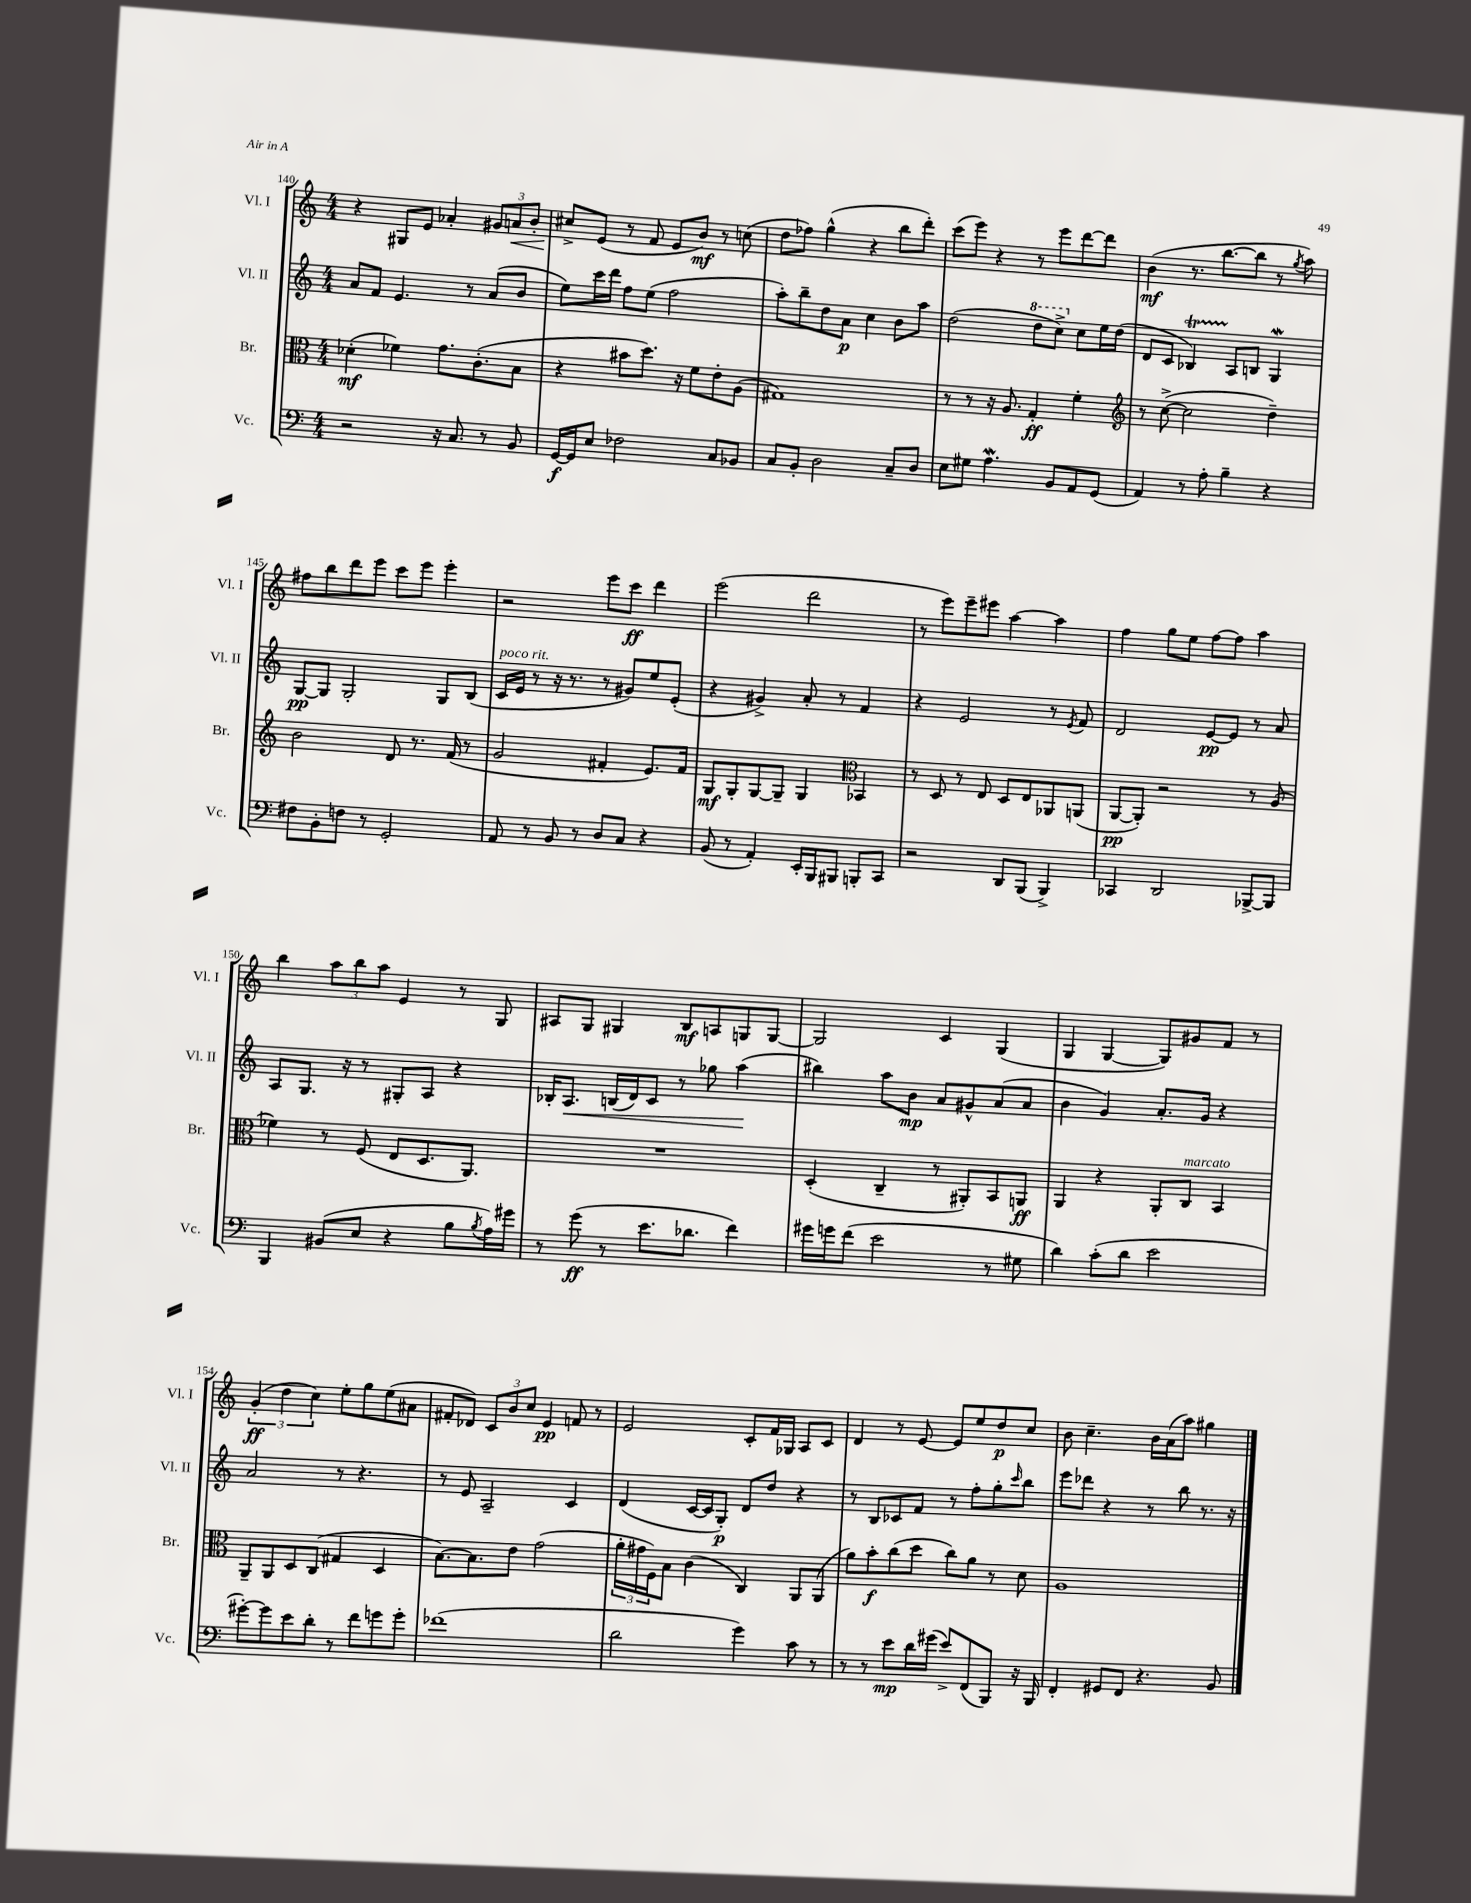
<<
\new StaffGroup <<
\new Staff = "s0" \with { instrumentName = "Vl. I" shortInstrumentName = "Vl. I" } {
    \clef treble \key c \major \numericTimeSignature \time 4/4
    r4 gis8 e'8 aes'4-. \tuplet 3/2 { gis'8 a'8\< b'8-. } |
    cis''8->\! e'8( r8 f'8 e'8 b'8\mf) r8 c''8( |
    d''8 fes''8) g''4-^( r4 b''8 d'''8-.) |
    c'''8( e'''8) r4 r8 e'''8 d'''8~ d'''8 |
    b'4\mf( r8. b''8.~ b''8 r8 \acciaccatura { g''8 } a''8) |
    fis''8 b''8 d'''8 e'''8 c'''8 e'''8 e'''4-. |
    r2 e'''8 c'''8\ff d'''4 |
    e'''2( d'''2 |
    r8 e'''8) e'''8-- eis'''8 a''4~ a''4 |
    f''4 g''8 e''8 f''8~ f''8 a''4 |
    b''4 \tuplet 3/2 { a''8 b''8 a''8 } e'4 r8 g8 |
    ais8 g8 gis4 b8\mf a8 g8 g8~ |
    g2 c'4 g4( |
    g4 g4~ g8) gis'8 f'8 r8 |
    \tuplet 3/2 { g'4-.\ff( d''4 c''4) } e''8-. g''8 e''8( ais'8 |
    fis'8-. des'8) \tuplet 3/2 { c'8 b'8 c''8 } e'4\pp f'8 r8 |
    e'2 c'8-. f'16 ges16 a8 c'8 |
    d'4 r8 e'8~ e'8 e''8 d''8\p c''8 |
    b'8 c''4.-- b'16 a'16( a''8) gis''4 \bar "|." |
}
\new Staff = "s1" \with { instrumentName = "Vl. II" shortInstrumentName = "Vl. II" } {
    \clef treble \key c \major \numericTimeSignature \time 4/4
    a'8 f'8 e'4. r8 a'8( b'8 |
    e''8) c'''16 d'''16 f''8 e''8( f''2 |
    a''8-.) b''8-- d''8 a'8\p c''4 b'8 a''8 |
    d''2( \ottava #1 d'''8 c'''8->) \ottava #0 c''8 e''16 d''16( |
    d'8 c'8 bes4\startTrillSpan) a8\stopTrillSpan b8 g4\mordent |
    g8~\pp g8 g2-. g8 b8( |
    c'16^\markup { \italic "poco rit." } e'16 r8 r16 r8. r8 gis'8) e''8 e'8-.( |
    r4 gis'4->) a'8-. r8 f'4 |
    r4 e'2 r8 \acciaccatura { e'8 } f'8 |
    d'2 e'8~\pp e'8 r8 a'8 |
    a8 g8. r16 r8 gis8-. a8 r4 |
    bes16-. a8.\< b16( d'16) c'8 r8 ges''8 a''4\!( |
    bis''4) a''8 b'8\mp a'8 gis'8-^ a'8( a'8 |
    b'4 g'4) a'8.-. g'16 r4 |
    a'2 r8 r4. |
    r8 e'8 a2-- c'4 |
    d'4( c'16~ c'16 g8-.\p) d'8 d''8 r4 |
    r8 b8 ces'8 f'8 r8 f''8-. g''8-. \grace { c'''16 } b''8 |
    e'''8 des'''8 r4 r8 b''8 r8. r16 \bar "|." |
}
\new Staff = "s2" \with { instrumentName = "Br." shortInstrumentName = "Br." } {
    \clef alto \key c \major \numericTimeSignature \time 4/4
    des'4-.\mf( fes'4) g'8. c'8.-.( b8 |
    r4 bis'8 d''8.) r16 f'8 e'8-. a8( |
    gis1) |
    r8 r8 r16 a8. g4-.\ff f'4-. |
    \clef treble r8 c''8~->( c''2 d''4--) |
    b'2 d'8 r8. f'16( r8 |
    g'2 fis'4-. e'8.) fis'16 |
    g8\mf g8-. g8~ g8-- g4 \clef alto bes,4 |
    r8 d8 r8 e8 d8 e8 aes,8 a,8( |
    a,8~\pp a,8-.) r2 r8 a8( |
    fes'4) r8 f8( e8 d8. a,8.) |
    R1 |
    d4-.( c4-- r8 ais,8-.) b,8 a,8\ff |
    a,4 r4 a,8-. c8^\markup { \italic "marcato" } b,4 |
    a,8-- a,8 d8 c8( gis4 d4 |
    b8.~) b8. e'8 g'2( |
    \tuplet 3/2 { a'16-. gis'16 f16) } b8 c'4( c4) a,8 a,8( |
    a'8) b'8-.\f c''8( d''8 c''8) a'8 r8 d'8 |
    a1 \bar "|." |
}
\new Staff = "s3" \with { instrumentName = "Vc." shortInstrumentName = "Vc." } {
    \clef bass \key c \major \numericTimeSignature \time 4/4
    r2 r16 c8. r8 b,8 |
    g,16~\f g,16 e8 fes2 c8 bes,8 |
    c8 b,8-. d2 c8-- d8 |
    e8 gis8 a4.\mordent b,8 a,8 g,8( |
    a,4) r8 a8-. b4-- r4 |
    fis8 b,8-. f8 r8 g,2-. |
    a,8 r8 b,8 r8 d8 c8 r4 |
    b,8( r8 a,4-.) e,16-. b,,16 bis,,8 b,,8-. c,8 |
    r2 d,8 b,,8( b,,4->) |
    ces,4 d,2 bes,,8~-> bes,,8 |
    b,,4 bis,8( e8 r4 b8 \acciaccatura { b8 } a16) gis'16 |
    r8 g'8\ff( r8 e'8. des'8. f'4) |
    gis'16 g'16 f'8( e'2 r8 gis8 |
    d'4) c'8-.( d'8 e'2 |
    gis'8~-.) gis'8 e'8 d'8-. r8 f'8 g'8 g'8-. |
    fes'1( |
    d'2 g'4) c'8 r8 |
    r8 r8 e'8\mp d'16 gis'16( e'8->) f,8( b,,8) r16 b,,16 |
    f,4-. gis,8 f,8 r4. b,8 \bar "|." |
}
>>
>>
\layout { \context { \Score currentBarNumber = #140 } }
